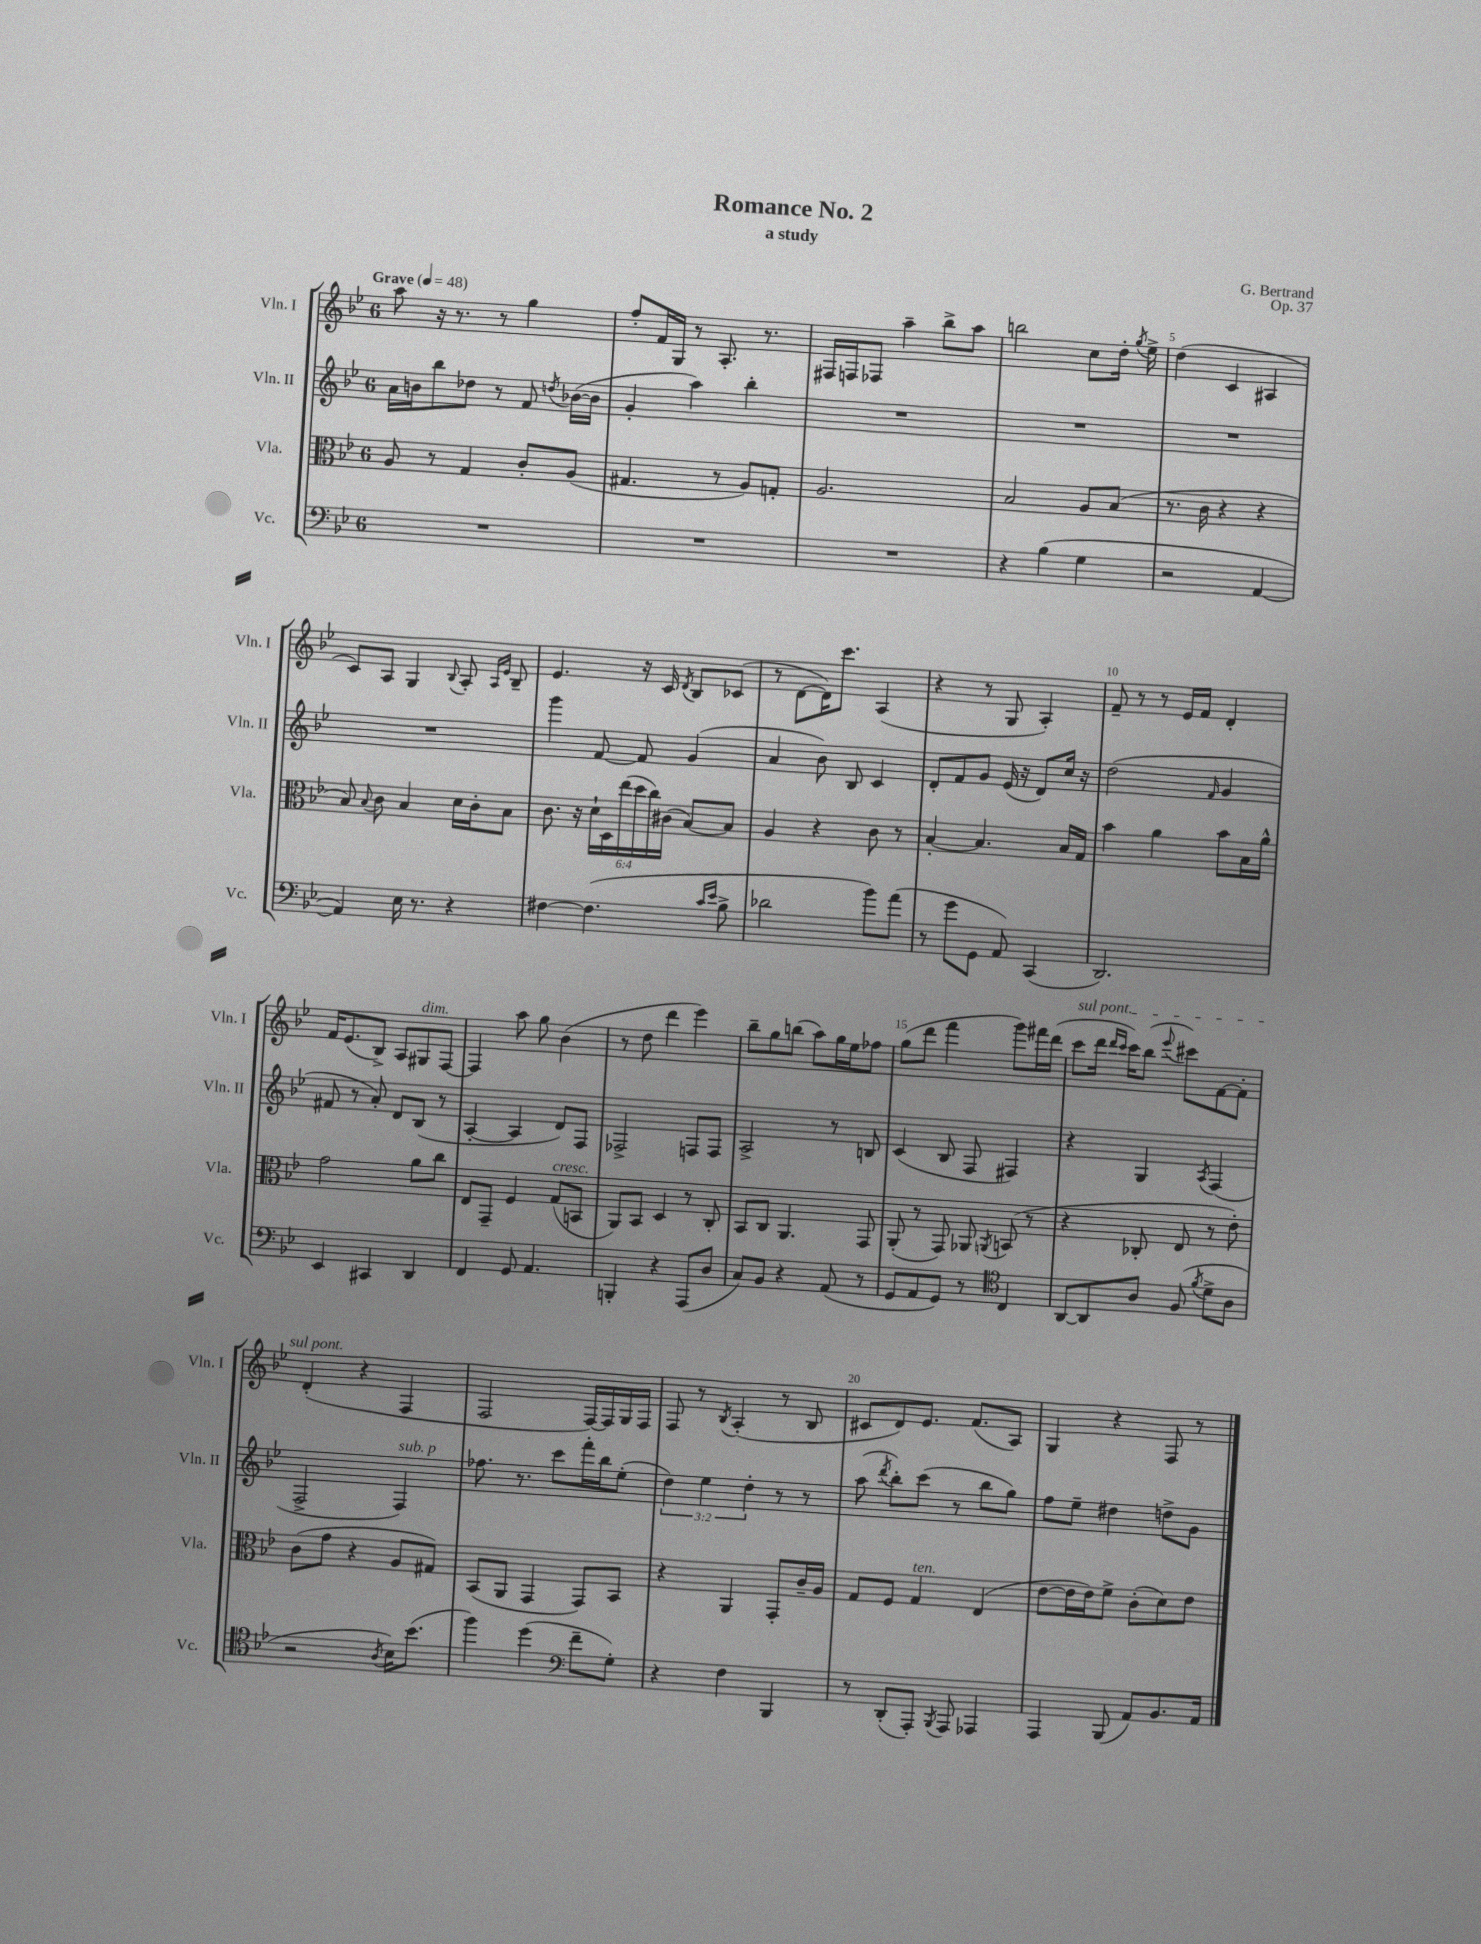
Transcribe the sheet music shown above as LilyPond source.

\header { title = "Romance No. 2" composer = "G. Bertrand" subtitle = "a study" opus = "Op. 37" }
<<
\new StaffGroup <<
\new Staff = "s0" \with { instrumentName = "Vln. I" shortInstrumentName = "Vln. I" } {
    \clef treble \key bes \major \once \override Staff.TimeSignature.style = #'single-digit \time 6/8 \tempo "Grave" 4 = 48
    \autoBeamOff a''8 r16 r8. r8 g''4 |
    f''8[-. f'16 g16] r8 a8.-. r8. |
    fis16[ f16 fes8] a''4-- bes''8[-> a''8] |
    b''2 c''8[ d''16]-. \acciaccatura { g''8 } ees''16-> |
    d''4( c'4 ais4 |
    c'8[) a8] g4 \appoggiatura { bes8 } a8-. \grace { a16[ ees'16] } bes8-- |
    ees'4. r16 c'16 \acciaccatura { d'8 } bes8[ ces'8]( |
    r8 d'8[~ d'16) c'''8.] a4( |
    r4 r8 g8 a4-.) |
    f'8-- r8 r8 ees'16[ f'16] d'4-. |
    f'16[ ees'8.( bes8]->) a8[ gis8^\markup { \italic "dim." } f8]~ |
    f4 a''8 g''8 bes'4( |
    r8 d''8 d'''4 ees'''4) |
    bes''8[-- g''8 b''8]( a''8[) g''16 ees''16 fes''8] |
    g''8[( d'''8] f'''4 g'''8[) fis'''16 d'''16]( |
    \once \override TextSpanner.bound-details.left.text = \markup { \italic "sul pont." } c'''8[\startTextSpan d'''16] \grace { d'''16[ c'''16] } c'''16[) bes''8]( \appoggiatura { ees'''8 } cis'''8[) f'8~ f'8]-. |
    d'4-.\stopTextSpan( r4 f4 |
    f2 f16[~) f16 g16 f16] |
    f8 r8 \acciaccatura { bes8 } a4-.( r8 bes8 |
    cis'8[ d'8) ees'8.] f'8.[( a8]) |
    g4 r4 f8 r8 \bar "|." |
}
\new Staff = "s1" \with { instrumentName = "Vln. II" shortInstrumentName = "Vln. II" } {
    \clef treble \key bes \major \once \override Staff.TimeSignature.style = #'single-digit \time 6/8 \override Staff.TupletNumber.text = #tuplet-number::calc-fraction-text
    \autoBeamOff a'16[ b'16 bes''8 des''8] r8 f'8 \acciaccatura { d''8 } bes'16[~( bes'16] |
    g'4-. a''4) bes''4-. |
    R2. |
    R2. |
    R2. |
    R2. |
    g'''4 f'8~ f'8 g'4( |
    a'4 bes'8) bes8 c'4 |
    d'8[-. f'8 g'8] ees'16( r16 d'8[) c''16] r16 |
    d''2( \grace { f'16 } g'4 |
    fis'8 r8 a'8-.) d'8[ bes8]( r8 |
    a4~-. a4 d'8[) f8] |
    fes2-> f8[ f8] |
    a2-> r8 b8 |
    c'4( bes8 f8 fis4) |
    r4 g4 \acciaccatura { a8 } f4( |
    f2-> f4^\markup { \italic "sub. p" }) |
    fes''8. r8. c'''8[ f'''16-. bes''16 ees''8]-.( |
    \tuplet 3/2 { d''4) ees''4 d''4-. } r8 r8 |
    a''8( \acciaccatura { d'''8 } bes''8[-.) c'''8]( r8 bes''8[ g''8]) |
    f''8[ ees''8]-- dis''4 d''8[-> g'8] \bar "|." |
}
\new Staff = "s2" \with { instrumentName = "Vla." shortInstrumentName = "Vla." } {
    \clef alto \key bes \major \once \override Staff.TimeSignature.style = #'single-digit \time 6/8 \override Staff.TupletNumber.text = #tuplet-number::calc-fraction-text
    \autoBeamOff a8 r8 g4 c'8[-. a8]( |
    gis4. r8 a8[) g8]-. |
    a2. |
    bes2 a8[ bes8]( |
    r8. c'16 r4 r4 |
    bes8) \appoggiatura { bes8 } c'8 bes4 d'16[ c'16-. bes8] |
    c'8. r16 \tuplet 6/4 { d'16[-! d16 ees''16( d''16 c''16) cis'16]( } bes8[~) bes8] |
    a4 r4 c'8 r8 |
    bes4~-. bes4. bes16[ g16] |
    bes'4 a'4 bes'8[ bes16 a'16]-^ |
    g'2 a'8[ c''8] |
    ees8[ g,8]-- f4 g8[^\markup { \italic "cresc." }( b,8] |
    a,8[) bes,8] d4 r8 c8-. |
    bes,8[ c8] a,4. g,8 |
    a,8-.( r8 g,8) aes,8 \acciaccatura { a,8 } b,8( r8 |
    r4 ces8-. ees8 r8 ees'8-.) |
    c'8[( g'8] r4 a8[ gis8]) |
    bes,8[( a,8] g,4 g,8[) bes,8] |
    r4 a,4 g,8[-. c'16-- a16] |
    g8[ f8] g4^\markup { \italic "ten." } ees4( |
    ees'8[~ ees'16 ees'16) f'8]-> c'8[-.( d'8) ees'8] \bar "|." |
}
\new Staff = "s3" \with { instrumentName = "Vc." shortInstrumentName = "Vc." } {
    \clef bass \key bes \major \once \override Staff.TimeSignature.style = #'single-digit \time 6/8
    \autoBeamOff R2. |
    R2. |
    R2. |
    r4 bes4( g4 |
    r2 a,4~ |
    a,4) ees16 r8. r4 |
    fis4~ fis4.( \grace { c'16[ ees'16] } bes8-> |
    des'2 bes'8[) a'8]( |
    r8 g'8[ g,8] a,8) c,4( |
    d,2.) |
    ees,4 cis,4 d,4 |
    f,4 g,8 a,4. |
    b,,4-. r4 a,,8[( d8] |
    c8[) bes,8] r4 a,8( r8 |
    g,8[ a,8 g,8]) r8 \clef tenor c4 |
    a,8[~ a,8 a8] f8( \acciaccatura { f'8 } d'8[-> a8] |
    r2 \acciaccatura { a8 } bes16[) bes'8.]( |
    f''4) d''4( \clef bass f'8[-- g8]-.) |
    r4 f4 bes,,4 |
    r8 d,8[-.( a,,8]-.) \acciaccatura { bes,,8 } a,,8 aes,,4 |
    a,,4 bes,,8( a,8[) bes,8. a,16] \bar "|." |
}
>>
>>
\layout { \context { \Score \override BarNumber.break-visibility = ##(#f #t #t) barNumberVisibility = #(every-nth-bar-number-visible 5) } }
